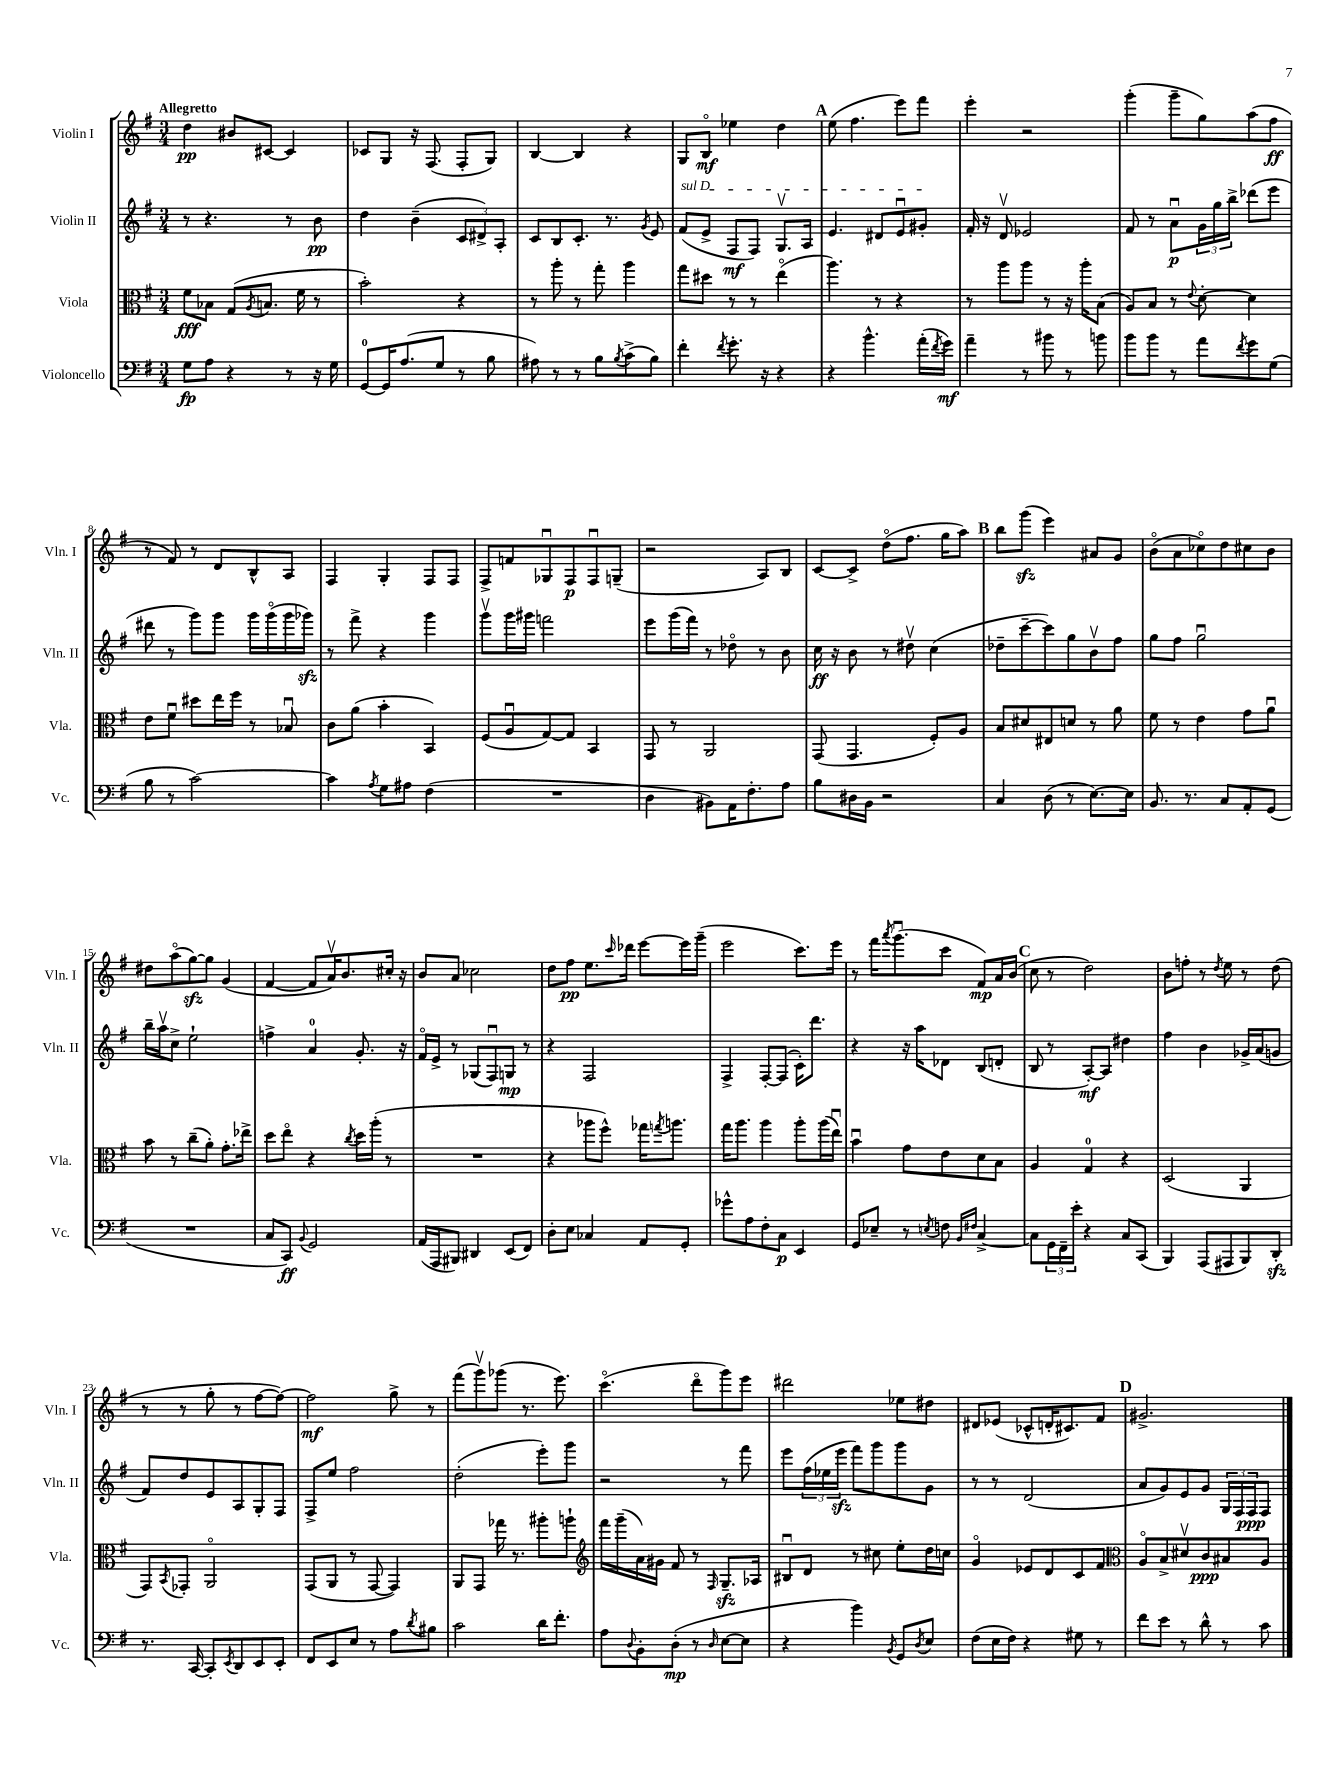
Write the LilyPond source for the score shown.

<<
\new StaffGroup <<
\new Staff = "s0" \with { instrumentName = "Violin I" shortInstrumentName = "Vln. I" } {
    \clef treble \key g \major \numericTimeSignature \time 3/4 \tempo "Allegretto"
    d''4\pp bis'8 cis'8~ cis'4 |
    ces'8 g8 r16 fis8.( fis8-. g8) |
    b4~ b4 r4 |
    g8 b8\flageolet\mf ees''4 d''4 |
    \mark \markup { \bold "A" } e''8( fis''4. e'''8) fis'''8 |
    e'''4-. r2 |
    g'''4-.( g'''8-- g''8) a''8( fis''8\ff |
    r8 fis'8) r8 d'8 b8-^ a8 |
    fis4 g4-. fis8 fis8 |
    fis8-> f'8 ges8\downbow fis8\p fis8\downbow g8--( |
    r2 a8) b8 |
    c'8~ c'8-> d''8\flageolet( fis''8. g''16 a''8) |
    \mark \markup { \bold "B" } b''8 g'''8\sfz( e'''4) ais'8 g'8 |
    b'8\flageolet( a'8 ces''8\flageolet) d''8 cis''8 b'8 |
    dis''8 a''8\flageolet( g''8~\sfz) g''8 g'4( |
    fis'4~ fis'8 a'16\upbow) b'8. cis''16-. r16 |
    b'8 a'8 ces''2 |
    d''8 fis''8\pp e''8. \grace { c'''16 } des'''16 e'''8~ e'''16 g'''16--( |
    e'''2 c'''8.) e'''16 |
    r8 fis'''16 \acciaccatura { a'''8 } g'''8.\downbow( c'''8 fis'8\mp) a'16 b'16( |
    \mark \markup { \bold "C" } c''8 r8 d''2) |
    b'8 f''8-. r8 \acciaccatura { d''8 } e''8 r8 d''8( |
    r8 r8 g''8-. r8 fis''8~ fis''8~) |
    fis''2\mf g''8-> r8 |
    fis'''8( g'''8\upbow) ges'''8( r8. e'''8.) |
    c'''4.\flageolet( d'''8\flageolet g'''8) e'''8 |
    dis'''2 ees''8 dis''8 |
    dis'8 ees'8( ces'8-^ d'16-. cis'8.) fis'8 |
    \mark \markup { \bold "D" } gis'2.-> \bar "|." |
}
\new Staff = "s1" \with { instrumentName = "Violin II" shortInstrumentName = "Vln. II" } {
    \clef treble \key g \major \numericTimeSignature \time 3/4
    r8 r4. r8 b'8\pp |
    d''4 b'4--( \tuplet 3/2 { c'8 dis'8->) a8-. } |
    c'8 b8 c'8.-. r8. \acciaccatura { g'8 } e'8 |
    \once \override TextSpanner.bound-details.left.text = \markup { \italic "sul D" } fis'8\startTextSpan( e'8-> fis8\mf fis8) g8.\upbow a16 |
    \mark \markup { \bold "A" } e'4. dis'8 e'8\downbow gis'8-.\stopTextSpan |
    fis'16-. r16 d'8\upbow ees'2 |
    fis'8 r8 a'8\downbow\p \tuplet 3/2 { g'16 g''16 b''16-> } des'''8( e'''8 |
    dis'''8 r8 g'''8) g'''8 g'''16 g'''16\flageolet( g'''16 ges'''16\sfz) |
    r8 fis'''8-> r4 g'''4 |
    g'''8\upbow g'''16 gis'''16 f'''2 |
    e'''8 g'''16( fis'''16) r8 des''8\flageolet r8 b'8 |
    c''16\ff r16 b'8 r8 dis''8\upbow c''4( |
    \mark \markup { \bold "B" } des''8-- c'''8~-- c'''8) g''8 b'8\upbow fis''8 |
    g''8 fis''8 g''2\downbow |
    b''16-- a''16\upbow c''8-> e''2-! |
    f''4-> a'4-0 g'8.-. r16 |
    fis'16\flageolet e'16-> r8 ges8( fis8\downbow) g8\mp r8 |
    r4 fis2 |
    fis4-> fis8~-. fis8( c'16-.) d'''8. |
    r4 r16 a''16 des'8 b8( d'8-. |
    \mark \markup { \bold "C" } b8 r8 a8~-.\mf) a8 dis''4 |
    fis''4 b'4 ges'16-> a'16( g'8 |
    fis'8) d''8 e'8 a8 g8-. fis8 |
    fis8-> e''8 fis''2 |
    d''2-.( e'''8-.) g'''8 |
    r2 r8 fis'''8 |
    e'''8 \tuplet 3/2 { fis''16( ees''16 e'''16\sfz } fis'''8) g'''8 g'''8 g'8 |
    r8 r8 d'2( |
    \mark \markup { \bold "D" } a'8 g'8) e'8 g'8 \tuplet 3/2 { g16 fis16 fis16\ppp } fis8 \bar "|." |
}
\new Staff = "s2" \with { instrumentName = "Viola" shortInstrumentName = "Vla." } {
    \clef alto \key g \major \numericTimeSignature \time 3/4
    fis'8\fff bes8 g8( \acciaccatura { a8 } b8. fis'16 r8 |
    b'2-.) r4 |
    r8 a''8-. r8 g''8-. a''4 |
    g''8 dis''8 r8 r8 e''4\flageolet( |
    \mark \markup { \bold "A" } a''4.) r8 r4 |
    r8 a''8 a''8 r8 r16 a''16-. b8( |
    a8) b8 r8 \appoggiatura { e'8 } d'8~-. d'4 |
    e'8 fis'8\downbow dis''8 e''16 fis''16 r8 bes8\downbow |
    c'8 a'8( b'4-. b,4) |
    fis8( a8\downbow g8~) g8 b,4 |
    g,8 r8 a,2 |
    g,8( g,4. fis8-.) a8 |
    \mark \markup { \bold "B" } b8 dis'8 eis8 d'8 r8 a'8 |
    fis'8 r8 e'4 g'8 a'8\downbow |
    b'8 r8 c''8--( a'8-.) g'8.-. ees''16-> |
    d''8 e''8\flageolet r4 \acciaccatura { c''8 } d''16 a''16-.( r8 |
    R2. |
    r4 aes''8 fis''8-^) ges''16 \acciaccatura { g''8 } a''8. |
    g''16 a''8. a''4 a''8-. a''16( e''16\downbow) |
    b'4\downbow g'8 e'8 d'8 b8 |
    \mark \markup { \bold "C" } a4 g4-0 r4 |
    d2( a,4 |
    g,8) \acciaccatura { b,8 } ges,8-. a,2\flageolet |
    g,8( a,8 r8 g,8~ g,4) |
    a,8 g,8 ges''16 r8. ais''8-. a''8-! |
    \clef treble fis'''16 g'''16--( a'16) gis'16 fis'8 r8 \grace { fis16 } g8.--\sfz aes16 |
    bis8\downbow d'8 r8 cis''8 e''8-. d''16 c''16 |
    g'4\flageolet ees'8 d'8 c'8 fis'8 |
    \mark \markup { \bold "D" } \clef alto a8\flageolet b8-> dis'8\upbow c'8\ppp bis8 a8 \bar "|." |
}
\new Staff = "s3" \with { instrumentName = "Violoncello" shortInstrumentName = "Vc." } {
    \clef bass \key g \major \numericTimeSignature \time 3/4
    g8\fp a8 r4 r8 r16 g16 |
    g,8-0~ g,16 a8.( g8 r8 b8 |
    ais8) r8 r8 b8 \acciaccatura { b8 } c'8->( b8) |
    fis'4-. \acciaccatura { fis'8 } g'8.-. r16 r4 |
    \mark \markup { \bold "A" } r4 b'4.-^ a'16-.( \acciaccatura { fis'8 } g'16\mf) |
    a'4-- r8 bis'8 r8 b'8 |
    b'8 b'8 r8 a'8 \acciaccatura { fis'8 } g'8 g8( |
    b8 r8 c'2~) |
    c'4 \acciaccatura { a8 } g8 ais8 fis4( |
    R2. |
    d4 bis,8) a,16 fis8.-. a8 |
    b8 dis16 b,16 r2 |
    \mark \markup { \bold "B" } c4 d8( r8 e8.~) e16 |
    b,8. r8. c8 a,8-. g,8( |
    R2. |
    c8 c,8\ff) \appoggiatura { b,8 } g,2 |
    a,16( a,,16 bis,,8) dis,4 e,8( fis,8) |
    d8-. e8 ces4 a,8 g,8-. |
    ges'8-^ a8 fis8-. c8\p e,4 |
    g,8 ees8-- r8 \acciaccatura { e8 } f8 \grace { b,16 fis16 } c4~-> |
    \mark \markup { \bold "C" } c8 \tuplet 3/2 { g,16 fis,16-- e'16-. } r4 c8 c,8( |
    b,,4) a,,8( ais,,8 b,,8) d,8-.\sfz |
    r8. c,16~ c,8-. \acciaccatura { e,8 } d,8 e,8 e,8-. |
    fis,8 e,8 e8 r8 a8 \acciaccatura { d'8 } bis8 |
    c'2 d'16 fis'8.-. |
    a8 \appoggiatura { d8 } b,8-. d8-.\mp( r8 \grace { d16 } e8~ e8 |
    r4 b'4) \acciaccatura { b,8 } g,8 \acciaccatura { d8 } e8 |
    fis8( e16 fis16) r4 gis8 r8 |
    \mark \markup { \bold "D" } fis'8 e'8 r8 d'8-^ r8 c'8 \bar "|." |
}
>>
>>
